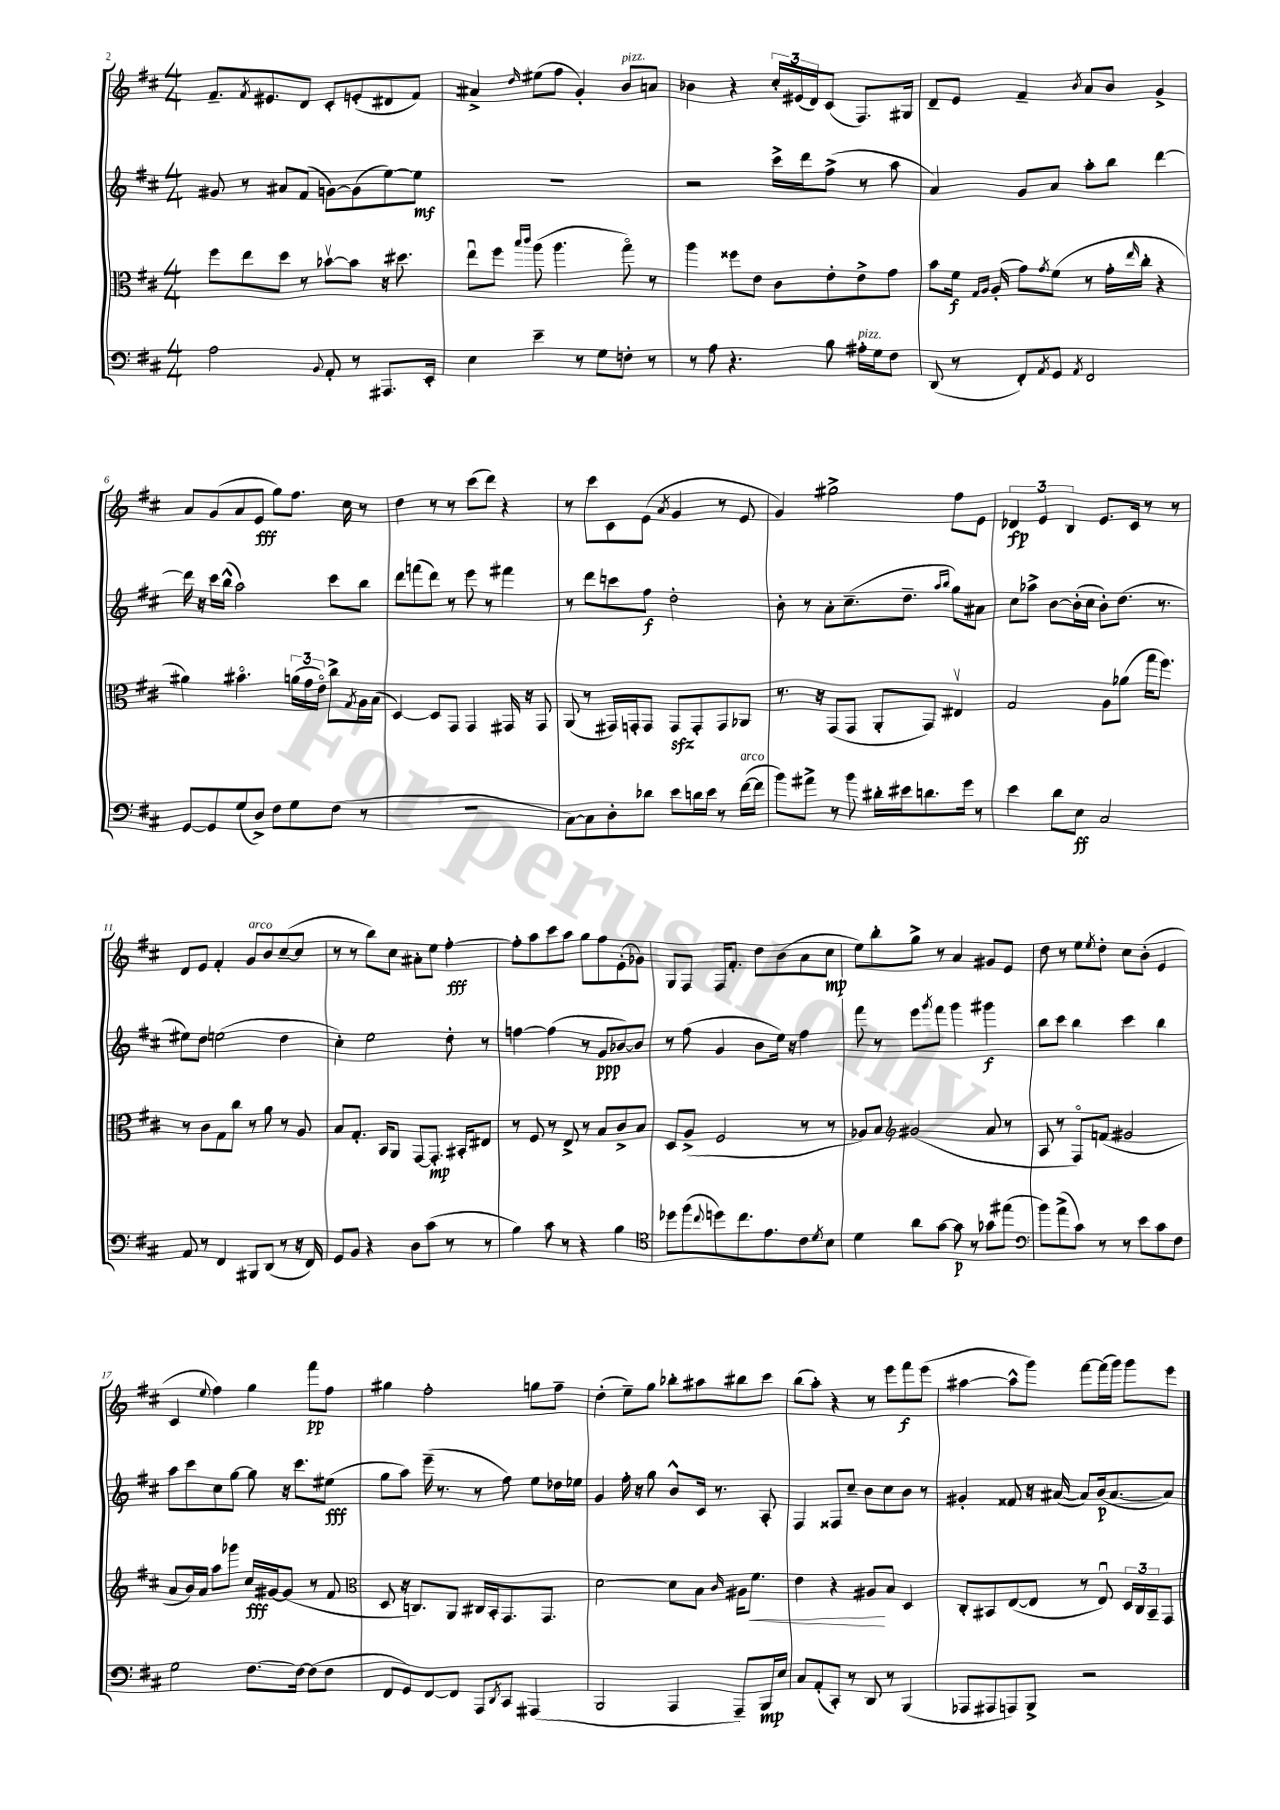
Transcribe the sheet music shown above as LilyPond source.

<<
\new StaffGroup <<
\new Staff = "s0" {
    \clef treble \key d \major \numericTimeSignature \time 4/4
    fis'8.-- \acciaccatura { fis'8 } eis'8. d'8 cis'8-. e'8-.( dis'8 fis'8) |
    ais'4-> \grace { d''16 } eis''8( fis''8 g'4-.) b'8^\markup { \italic "pizz." } a'8 |
    bes'4 r4 \tuplet 3/2 { cis''16-. eis'16( d'16) } cis'8( fis8.) gis16 |
    d'8-- e'8 fis'4-- \acciaccatura { b'8 } a'8 b'8 g'4-> |
    a'8 g'8( a'8 e'8\fff g''8) fis''8. cis''16 r8 |
    d''4 r8 r8 cis'''8( d'''8) r4 |
    r8 cis'''8 cis'8 e'8( \acciaccatura { a'8 } g'4 r8 e'8 |
    g'4) gis''2-> fis''8 e'8 |
    \tuplet 3/2 { des'4\fp e'4 b4 } e'8. cis'16 r8 r8 |
    d'8 e'8 fis'4-. g'8^\markup { \italic "arco" } b'8 cis''8~--( cis''8 |
    r8 r8 b''8) cis''8 ais'8-. e''8 fis''4~-.\fff |
    fis''8-. a''8 cis'''8 a''8 g''8 fis''8 e'8-.( ges'8) |
    g8 fis8 fis16 fis'8.-. d''8 b'8( a'8 cis''8\mp |
    e''8) b''8-. g''8-> r8 a'4 gis'8 e'8 |
    d''8 r8 e''8 \acciaccatura { e''8 } d''8-. cis''8 b'8-.( e'4 |
    cis'4 \appoggiatura { e''8 } fis''4) g''4 fis'''8\pp fis''8 |
    gis''4 fis''2-. g''8 fis''8-- |
    d''4-.( e''8--) g''8 bes''8-. ais''8 bis''8 cis'''8 |
    b''8( a''8-.) r4 r8 e'''8 fis'''8\f e'''8( |
    ais''4~ ais''8-^ g'''8) fis'''8~ fis'''16( g'''16) g'''8 e'''8 \bar "|." |
}
\new Staff = "s1" {
    \clef treble \key d \major \numericTimeSignature \time 4/4
    gis'8 r8 ais'8 fis'8( g'8~) g'8( e''8~) e''8\mf |
    R1 |
    r2 cis'''16-> d'''16 fis''8->( r8 a''8 |
    a'4) g'8 a'8 a''8-. b''8 d'''4~ |
    d'''16 r16 cis'''16 b''16-^( a''2) cis'''8 b''8 |
    d'''8 f'''8( d'''8) r8 e'''8 r8 fis'''4 |
    r8 d'''8 c'''8 fis''8\f d''2-. |
    b'8-. r8 a'8-. cis''8.--( d''8.-- \grace { a''16 b''16 } g''8) ais'8 |
    cis''8 aes''8-> b'8~ b'16-.( cis''16 b'8-.) d''8.( r8. |
    eis''8) d''8 e''2( d''4 |
    cis''4-.) e''2 d''8-. r8 |
    f''4~ f''4( r8 g'8\ppp bes'8~) bes'8 |
    r8 fis''8( g'4 b'8 e''16) r16 fis''4 |
    fis'''8 r8 e'''8 \acciaccatura { g'''8 } fis'''8 g'''4 gis'''4\f |
    b''8 cis'''8 b''4 cis'''4 b''4 |
    a''8 cis'''8 cis''8 g''8~ g''8 r16 cis'''8. eis''8\fff( |
    g''8 a''8) e'''16--( r8. r8 fis''8) e''8 des''16 ees''16 |
    g'4 fis''16-. r16 g''8 b'8-^ cis'16 r8. a8-. |
    fis4 fisis8 cis''8-- b'8 cis''8 b'8 r8 |
    gis'4-. fisis'8 r16 ais'16~( ais'8) b'16\p( ais'8.~ ais'8) \bar "|." |
}
\new Staff = "s2" {
    \clef alto \key d \major \numericTimeSignature \time 4/4
    fis''8 e''8 d''8 r8 bes'8~\upbow bes'8 r16 dis''8. |
    e''8\downbow fis''8 \grace { b''16 cis'''16 } a''8( a''4. g''8\flageolet) r8 |
    a''4 fisis''8 e'8 cis'8 e'8-. e'8-> g'8 |
    b'8 fis'16\f \grace { g16 a16 } a16-.( g'8) \acciaccatura { g'8 } fis'8( r8 g'16-. \grace { e''16 } cis''16-. r4 |
    ais'4) bis'4.\flageolet \tuplet 3/2 { a'16( g'16 e'16\flageolet) } cis''8-> \acciaccatura { g8 } a16 b16( |
    d4~) d8 g,8 g,4 gis,16 r16 gis,8 |
    a,8( r8 gis,16) g,16-. g,8 g,8\sfz g,8-. g,8 aes,8 |
    r8. r16 g,8( g,8 a,8-. g,8) eis4\upbow |
    g2 a8 aes'8( g''16 fis''8.) |
    r8 cis'8 g8 cis''8 r8 a'8 r8 a8 |
    b8 g8.-. b,16 a,8 g,8~ g,8.-.\mp bis,16-. eis8 |
    r8 fis8 r8 e8-> r8 b8 cis'8-> b8 |
    d8 a8->( fis2 r8 r8 |
    aes8) b8 \clef treble gis'2( a'8 r8 |
    a8 r8 fis8\flageolet) f'8( gis'2 |
    a'8 b'16) a'16 a''8 ges'''8 cis''16\fff gis'16~ gis'8( r8 fis'8 |
    \clef alto d8 r16 c8.) a,8 cis16 b,16-. g,8. g,8. |
    d'2~ d'8 b8 \grace { cis'16 } ais16 fis'8.\< |
    e'4 r4 ais8\! b8 d4 |
    cis8-. bis,8 e8~( e8 r8 e8\downbow) \tuplet 3/2 { d16 cis16 bis,16-- } g,8 \bar "|." |
}
\new Staff = "s3" {
    \clef bass \key d \major \numericTimeSignature \time 4/4
    a2 \appoggiatura { b,8 } a,8-. r8 ais,,8. e,16-. |
    e4 e'4-- r8 g8 f8-. r8 |
    r8 a8 r4. b8 ais16-.^\markup { \italic "pizz." } g16 fis8 |
    d,8( r8 fis,8-.) \acciaccatura { a,8 } g,8 \acciaccatura { a,8 } fis,2 |
    g,8~ g,8 g8( d8->) fis8 g8 fis8( r8 |
    R1 |
    cis8~) cis8 d8-. des'8 e'8 d'16 e'16 r8 fis'16~^\markup { \italic "arco" }( fis'16 |
    b'8) ais'8-> r8 b'8 dis'16-. eis'16 d'8. g'16 r8 |
    e'4 d'8 e8\ff cis2 |
    a,8 r8 fis,4 bis,,8 d,8( r8 r16 fis,16) |
    g,8 b,8 r4 d8 cis'8( r8 r8 |
    b4) cis'8 r8 r4 b4 |
    \clef tenor des''8 fis''8( \appoggiatura { cis''8 } d''8) cis''8. e'8. cis'8 \acciaccatura { d'8 } b8 |
    d'4 a'8 g'8~ g'8\p r8 ges'8 eis''8( |
    \clef bass b'8) a'8->( cis'8) r8 r8 e'8 cis'8 fis8 |
    g2 fis8.~ fis16~ fis8( fis8 |
    fis,8 g,8) fis,8~ fis,8 a,,8 \acciaccatura { d,8 } cis,8 ais,,4( |
    b,,2 a,,4 a,,8--) b,,16\mp e16 |
    cis8 a,8-.( cis,8-.) r8 d,8 r8 b,,4( |
    aes,,8 ais,,8 a,,8) b,,8-> r2 \bar "|." |
}
>>
>>
\layout { \context { \Score currentBarNumber = #2 } }
